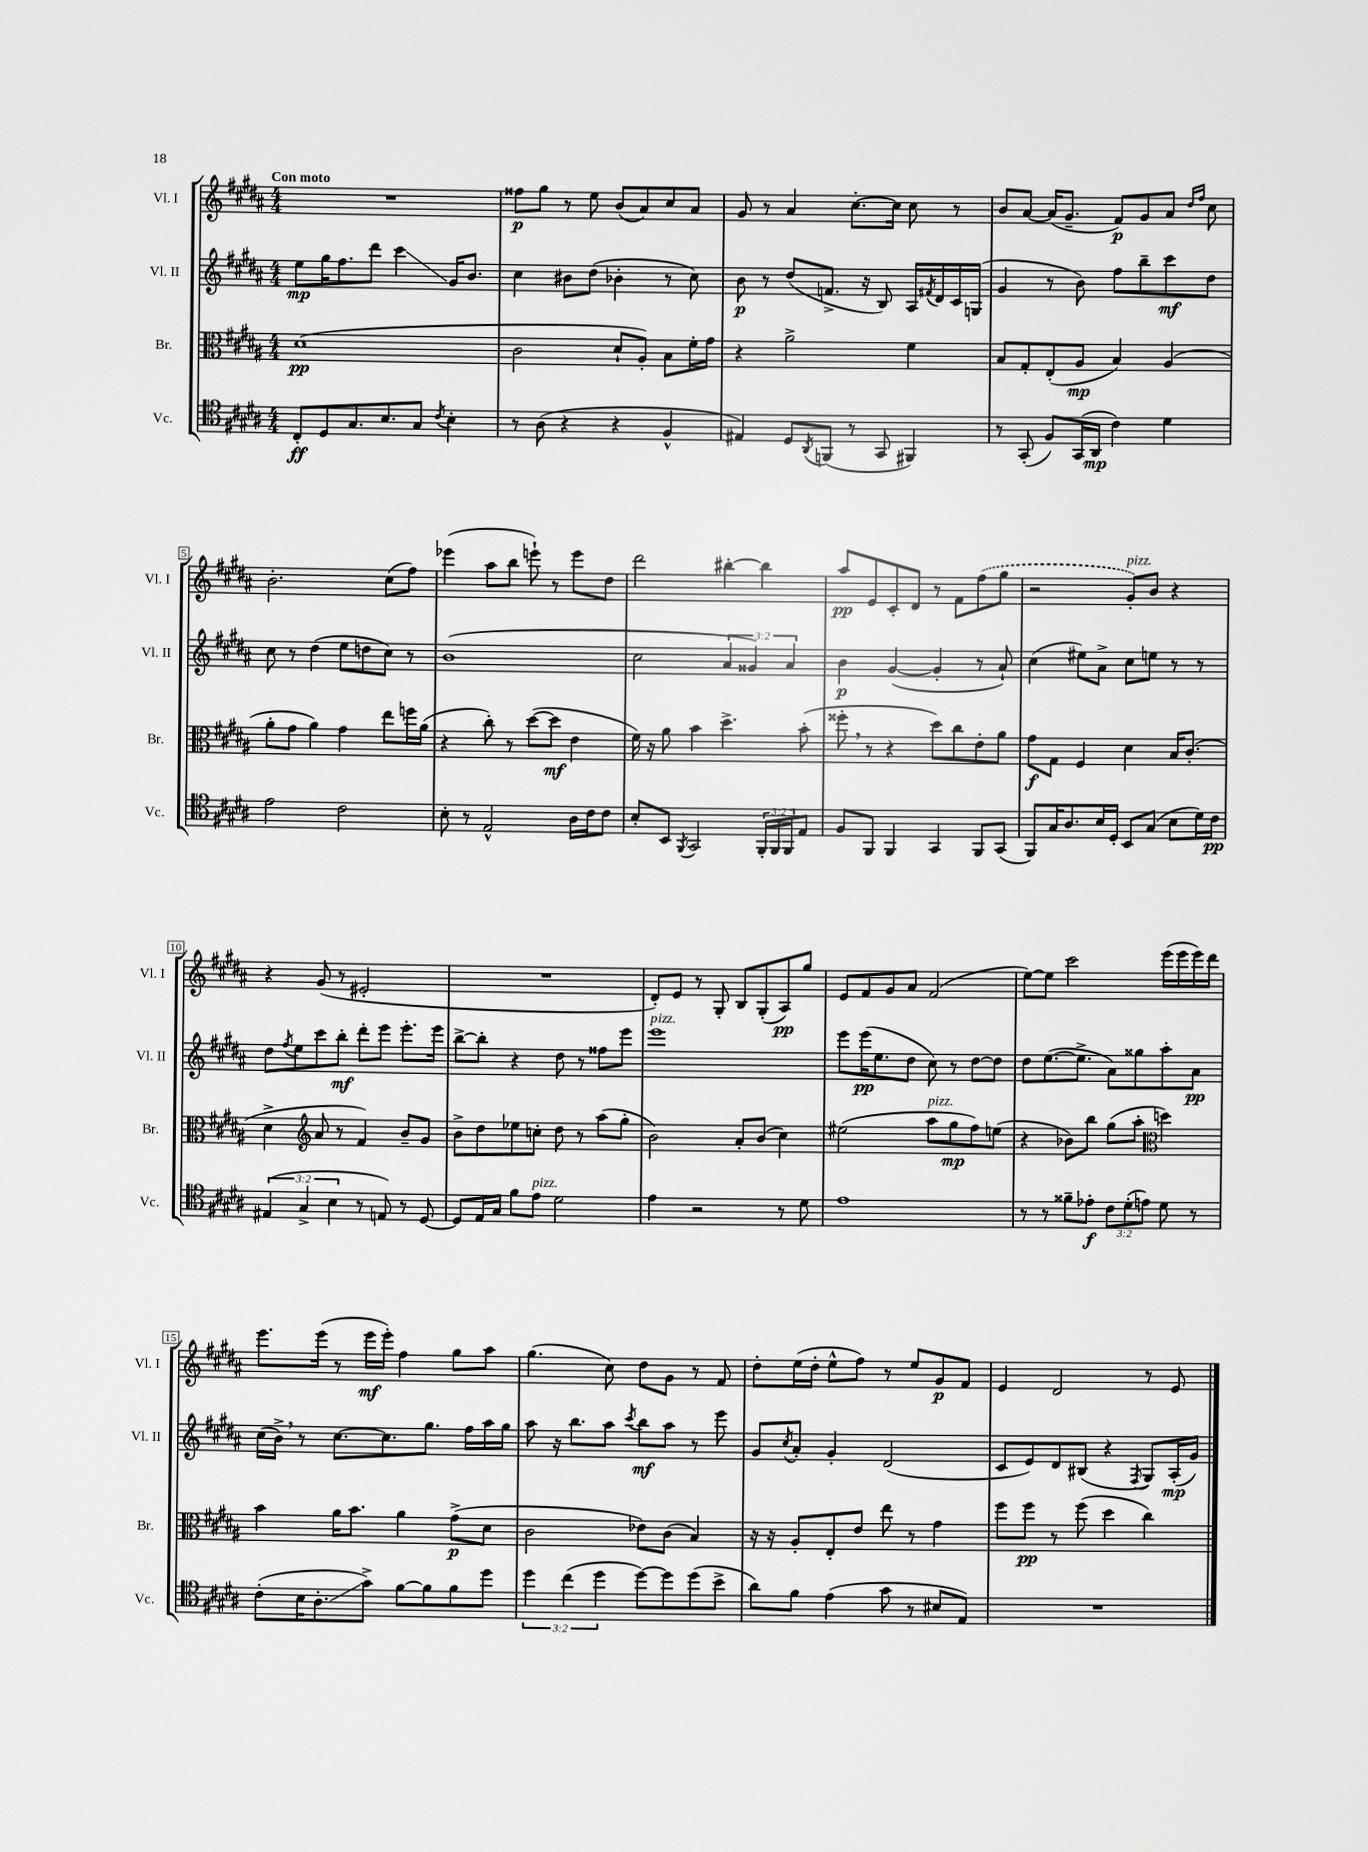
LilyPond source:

<<
\new StaffGroup <<
\new Staff = "s0" \with { instrumentName = "Vl. I" shortInstrumentName = "Vl. I" } {
    \clef treble \key b \major \numericTimeSignature \time 4/4 \tempo "Con moto"
    R1 |
    fisis''8\p gis''8 r8 e''8 b'8( ais'8) cis''8 ais'8 |
    gis'8 r8 ais'4 cis''8.~-. cis''16 cis''8 r8 |
    b'8 ais'8~ ais'16( gis'8.-- fis'8\p) gis'8 ais'8 \grace { dis''16 fis''16 } cis''8 |
    b'2.-. cis''8( fis''8) |
    ees'''4( ais''8 b''8 e'''8-!) r8 e'''8 dis''8 |
    dis'''2 bis''4~-. bis''4 |
    ais''8\pp e'8 cis'8-. dis'8 r8 fis'8 \once \slurDashed fis''8( gis''8 |
    r2 gis'8-.^\markup { \italic "pizz." }) b'8 r4 |
    r4 gis'8( r8 eis'2-. |
    R1 |
    dis'8-.) e'8 r8 gis8-. b8 gis8-.( ais8\pp) gis''8 |
    e'8 fis'8 gis'8 ais'8 fis'2( |
    e''8~) e''8 cis'''2 e'''16( e'''16 e'''16) dis'''16 |
    e'''8. e'''16( r8 e'''16\mf e'''16-.) fis''4 gis''8 ais''8 |
    gis''4.( cis''8) dis''8 gis'8 r8 fis'8 |
    dis''8-. e''16( dis''16-. e''8-^ fis''8) r8 e''8 gis'8\p fis'8 |
    e'4 dis'2 r8 e'8 \bar "|." |
}
\new Staff = "s1" \with { instrumentName = "Vl. II" shortInstrumentName = "Vl. II" } {
    \clef treble \key b \major \numericTimeSignature \time 4/4 \override Staff.TupletNumber.text = #tuplet-number::calc-fraction-text
    e''8\mp gis''16 fis''8. dis'''8 cis'''4\glissando gis'16 b'8. |
    cis''4 bis'8 dis''8( bes'4-. r8 cis''8) |
    b'8\p r8 dis''8( f'8.-> r16 b8) ais16 \acciaccatura { fis'8 } dis'16 cis'16 g16( |
    gis'4 r8 b'8) fis''8 b''8-- cis'''8\mf dis''8 |
    cis''8 r8 dis''4( e''8 d''8 cis''8) r8 |
    b'1( |
    cis''2 \tuplet 3/2 { ais'4 gisis'4) ais'4 } |
    b'4\p gis'4~( gis'4-. r8 ais'8-!) |
    cis''4( eis''8) ais'8-> cis''8 e''8 r8 r8 |
    dis''8 \acciaccatura { fis''8 } e''8 cis'''8 b''8-.\mf dis'''8-. e'''8 e'''8.-. e'''16 |
    b''8~-> b''8-. r4 dis''8 r8 fisis''8 e'''8 |
    e'''1^\markup { \italic "pizz." } |
    e'''8 e'''16\pp( e''8. dis''8 cis''8) r8 dis''8~ dis''8 |
    dis''8 e''8.~( e''8.-> ais'8) gisis''8 ais''8-. ais'8\pp |
    cis''16( b'16->) \breathe r8 cis''8.~ cis''8. gis''8. fis''16 ais''16 gis''16 |
    ais''8 r16 b''8. ais''8 \acciaccatura { cis'''8 } b''8\mf ais''8 r8 e'''8 |
    gis'8 \acciaccatura { cis''8 } ais'8-. gis'4-. dis'2( |
    cis'8 e'8) dis'8 bis8( r4 \acciaccatura { fis8 } gis8) ais16-.\mp( gis'16) \bar "|." |
}
\new Staff = "s2" \with { instrumentName = "Br." shortInstrumentName = "Br." } {
    \clef alto \key b \major \numericTimeSignature \time 4/4
    dis'1\pp( |
    cis'2 dis'8-! ais8-.) b8 fis'16-. gis'16 |
    r4 ais'2-> fis'4 |
    b8 gis8-. e8-.( ais8\mp b4) ais4( |
    ais'8-. gis'8 ais'4) gis'4 e''8 f''16 ais'16( |
    r4 cis''8-.) r8 dis''8~( dis''8\mf e'4 |
    fis'16) r16 ais'8 b'4 dis''4.-> b'8-.( |
    fisis''8-. \breathe r8 r4 dis''8) cis''8 e'8-. ais'8 |
    gis'8\f gis8 fis4 dis'4 b16 cis'8.-.( |
    dis'4-> \clef treble ais'8 r8 fis'4) b'8-- gis'8 |
    b'8-> dis''8 ees''8 c''8-. dis''8 r8 ais''8( gis''8-. |
    b'2) ais'8-. b'8( cis''4) |
    eis''2( ais''8^\markup { \italic "pizz." } gis''8\mp fis''8) e''8( |
    r4 bes'8) b''8 gis''8( ais''8-. \clef alto d''4) |
    b'4 ais'16 b'8. ais'4 gis'8->\p( dis'8 |
    cis'2 ees'8) cis'8( b4) |
    r16 r16 ais8-. e8-. e'8 e''8 r8 gis'4 |
    fis''8 fis''8\pp r8 fis''8( dis''4 cis''4) \bar "|." |
}
\new Staff = "s3" \with { instrumentName = "Vc." shortInstrumentName = "Vc." } {
    \clef tenor \key b \major \numericTimeSignature \time 4/4 \override Staff.TupletNumber.text = #tuplet-number::calc-fraction-text
    cis8-.\ff dis8 gis8. b8. gis8 \acciaccatura { cis'8 } b4-. |
    r8 ais8( r4 r4 fis4-^ |
    eis4) dis8 \acciaccatura { ais,8 } f,8( r8 gis,8 fis,4) |
    r8 gis,8-.( fis8) gis,16( ais,16\mp cis'4) dis'4 |
    e'2 cis'2 |
    b8-. r8 e2-^ ais16 cis'16 cis'8 |
    b8-. b,8 \acciaccatura { fis,8 } gis,2 \tuplet 3/2 { fis,16-. fis,16 fis,16 } e8 |
    fis8 fis,8 fis,4 gis,4 fis,8 gis,8( |
    fis,8) gis16 ais8. b16 dis16-. b,8 gis8( b8 dis'16) cis'16\pp |
    \tuplet 3/2 { eis4( gis4-> b4 } r8 e8) r8 dis8~ |
    dis8 e16 gis16 fis'8 e'8^\markup { \italic "pizz." } dis'2 |
    e'4 r2 r8 dis'8 |
    e'1 |
    r8 r8 fisis'8-- ees'8-.\f \tuplet 3/2 { cis'8 dis'8-.( e'8) } dis'8 r8 |
    cis'8-.( b16 ais8.-.\glissando gis'8->) fis'8~ fis'8 fis'8 dis''8 |
    \tuplet 3/2 { dis''4 cis''4( dis''4 } dis''8~) dis''8 dis''8( b'8-> |
    ais'8) fis'8 e'4( gis'8 r8 bis8 e8) |
    R1 \bar "|." |
}
>>
>>
\layout { \context { \Score \override BarNumber.stencil = #(make-stencil-boxer 0.1 0.3 ly:text-interface::print) } }
